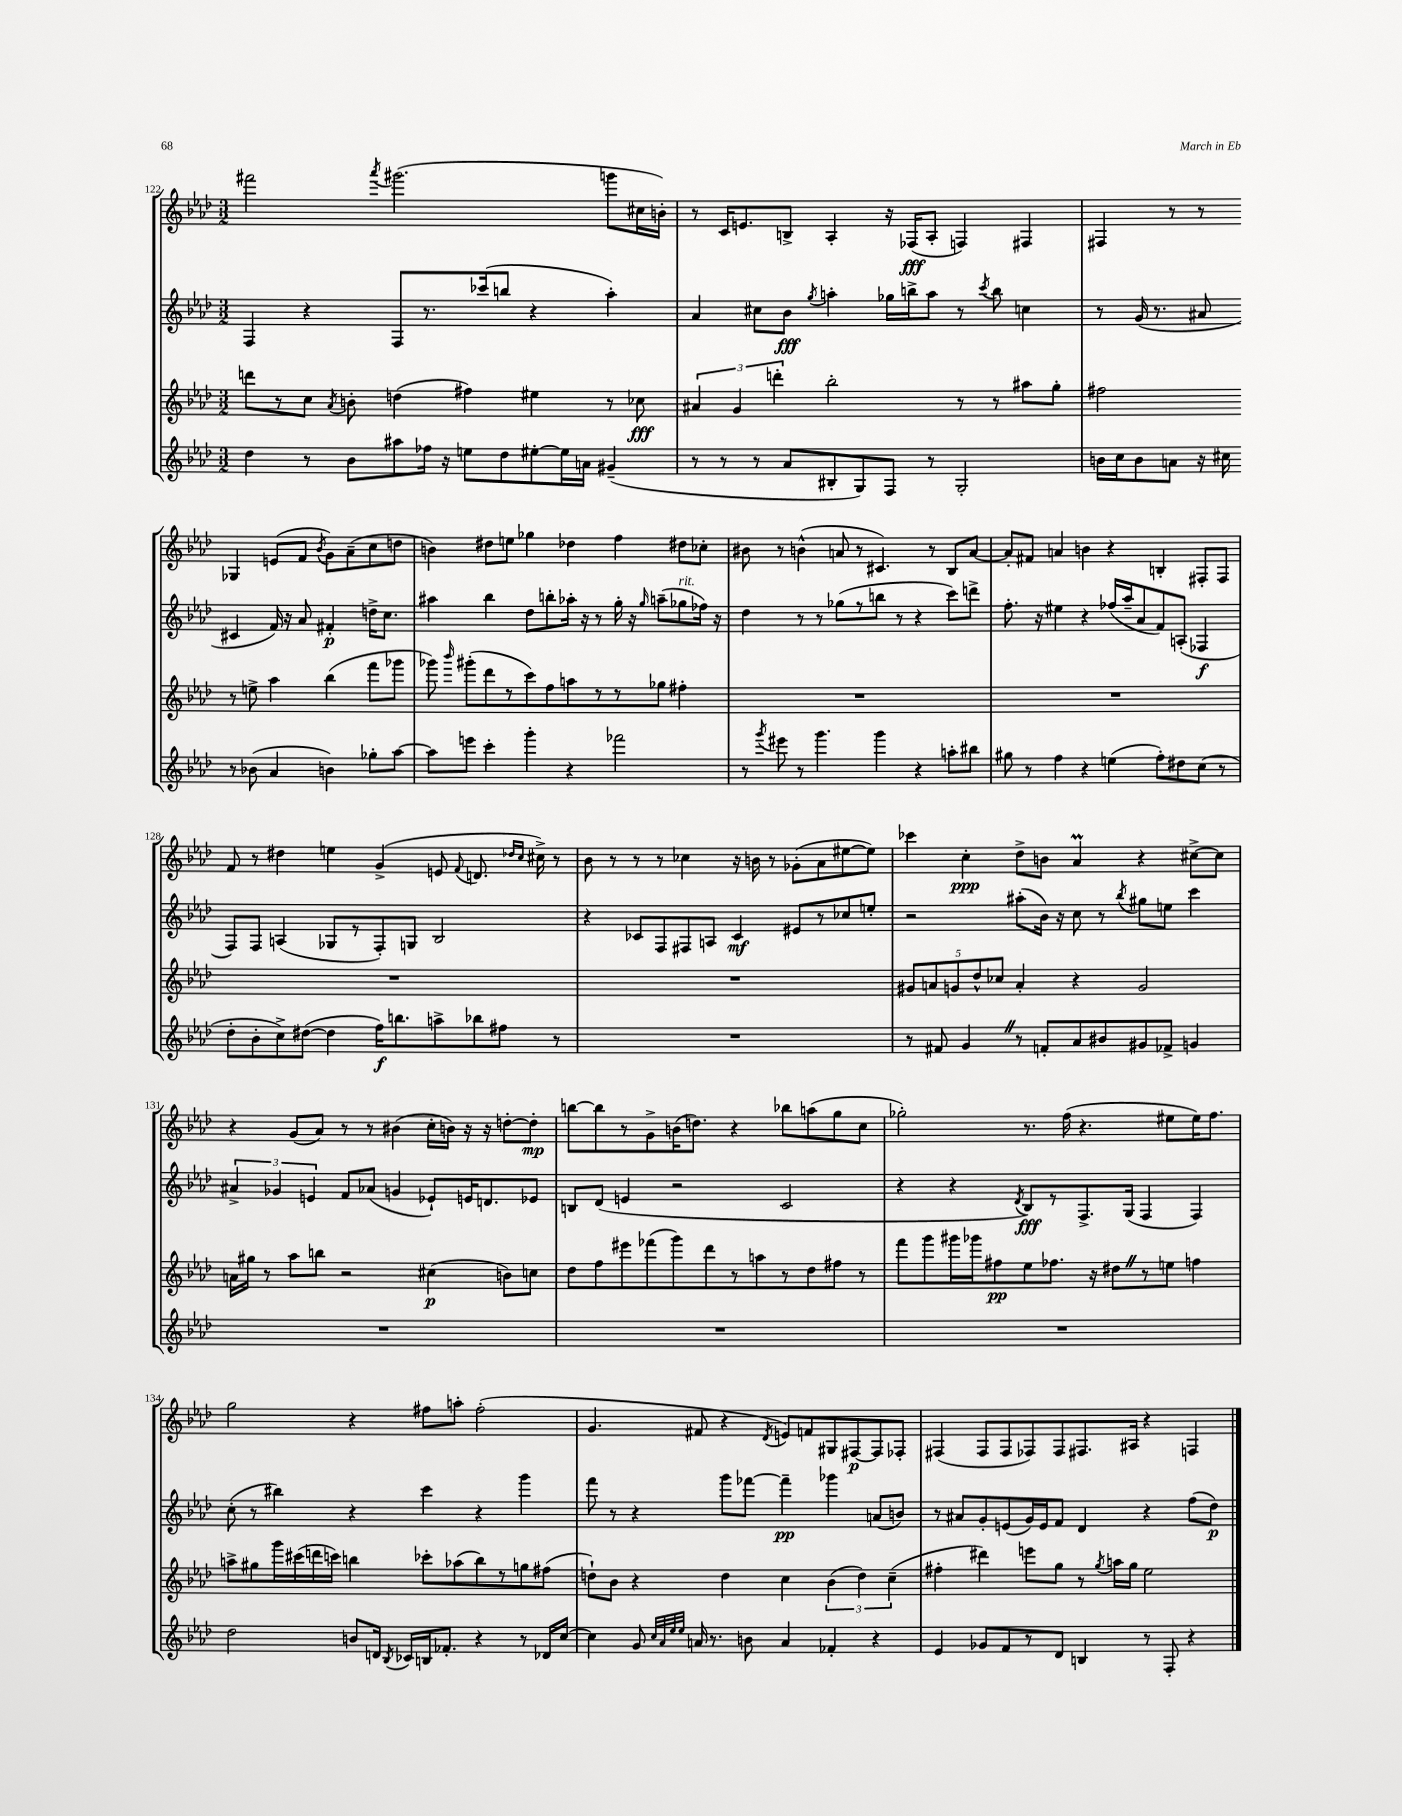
<<
\new StaffGroup <<
\new Staff = "s0" {
    \clef treble \key aes \major \numericTimeSignature \time 3/2
    \autoBeamOff fis'''2 \acciaccatura { aes'''8 } gis'''2.( g'''8[ cis''16 b'16]-.) |
    r8 c'16[ e'8. b8]-> aes4-. r16 fes16[\fff( aes8]-. f4) fis4 |
    fis4 r8 r8 ges4 e'8[( f'8] \acciaccatura { bes'8 } g'8[) aes'8--( c''8 d''8] |
    b'4) dis''8[ e''8] ges''4 des''4 f''4 dis''8[ ces''8]-. |
    bis'8 r8 b'4-^( a'8 r8 cis'4.) r8 bes8[ a'8]~ |
    a'8[-. fis'8] a'4 b'4 r4 b4-. fis8[-. fis8] |
    f'8 r8 dis''4 e''4 g'4->( e'8 \appoggiatura { f'8 } d'8. \grace { des''16[ c''16] } cis''16->) r8 |
    bes'8 r8 r8 r8 ces''4 r16 b'16 r8 ges'8[-.( aes'8 eis''8~ eis''8]) |
    ces'''4 c''4-.\ppp des''8[-> b'8] aes'4\prall r4 cis''8[~-> cis''8] |
    r4 g'8[( aes'8]) r8 r8 bis'4( c''16[-. b'16]) r16 r16 d''8[~-. d''8]-.\mp |
    b''8[~ b''8 r8 g'8-> b'16( d''8.]) r4 bes''8[ a''8( g''8 c''8] |
    ges''2-.) r8. f''16( r4. eis''8[ eis''16) f''8.] |
    g''2 r4 fis''8[ a''8]-. fis''2-.( |
    g'4. fis'8 r4 \acciaccatura { des'8 } e'8[) f'8 gis8 fis8~\p fis8 fes8]-. |
    fis4( fis8[ fis8 fes8) fes8 fis8. ais16] r4 f4 \bar "|." |
}
\new Staff = "s1" {
    \clef treble \key aes \major \numericTimeSignature \time 3/2
    \autoBeamOff f4 r4 f8[ r8. ces'''16( b''8] r4 aes''4-.) |
    aes'4 cis''8[ bes'8]\fff \acciaccatura { g''8 } a''4-. ges''16[ b''16-> a''8] r8 \acciaccatura { c'''8 } b''8 c''4 |
    r8 g'16( r8. ais'8 cis'4 f'16) r16 ais'8 fis'4-.\p d''16[-> c''8.] |
    ais''4 bes''4 des''8[ b''8-. aes''16]-. r16 r8 g''16-. r16 \grace { g''16 } a''8[--( ges''8^\markup { \italic "rit." } fes''16]) r16 |
    des''4 r8 r8 ges''8[( r8 b''8] r8 r4 c'''8[) d'''8]-> |
    f''8.-. r16 eis''4 r4 fes''16[( aes''16-- aes'8 f'8) a8]-.( fes4\f |
    f8[) f8] a4( ges8[ r8 f8-.) g8] bes2 |
    r4 ces'8[ f8 fis8 a8] ces'4\mf eis'8[ r8 ces''8 e''8]-. |
    r2 ais''8[-.( bes'16]) r16 c''8 r8 \acciaccatura { bes''8 } gis''8[ e''8] c'''4 |
    \tuplet 3/2 { ais'4-> ges'4 e'4 } f'8[ aes'8]( g'4 ees'8[-!) e'16 d'8. ees'8] |
    b8[ des'8]( e'4 r2 c'2 |
    r4 r4 \acciaccatura { des'8 } bes8[\fff) r8 f8.-> g16]( f4 f4) |
    c''8-.( r8 bis''4) r4 c'''4 r4 g'''4 |
    f'''8 r8 r4 g'''8[ fes'''8]~ fes'''4--\pp ges'''4 a'8[( b'8]) |
    r8 ais'8[ g'8-. e'8( g'16) e'16 f'8] des'4 r4 f''8[( des''8]\p) \bar "|." |
}
\new Staff = "s2" {
    \clef treble \key aes \major \numericTimeSignature \time 3/2
    \autoBeamOff d'''8[ r8 c''8] \acciaccatura { aes'8 } b'8-. d''4( fis''4) eis''4 r8 ces''8\fff |
    \tuplet 3/2 { ais'4 g'4 d'''4-. } bes''2-. r8 r8 ais''8[ g''8]-. |
    fis''2 r8 e''8-> aes''4 bes''4( f'''8[ ges'''8] |
    ges'''8) \grace { bes'''16 } gis'''8[-.( des'''8 r8 c'''8) f''8 a''8 r8 r8 ges''8] fis''4-. |
    R1. |
    R1. |
    R1. |
    R1. |
    \tuplet 5/4 { gis'8[ a'8 g'8 des''8-^ ces''8] } a'4-. r4 g'2 |
    a'16[ gis''16] r8 aes''8[ b''8] r2 cis''4\p( b'8[) c''8] |
    des''8[ f''8 eis'''8 fes'''8( g'''8) des'''8 r8 a''8 r8 des''8 fis''8] r8 |
    f'''8[ g'''8 gis'''16 ges'''16 fis''8\pp ees''8 fes''8.] r16 dis''8[ \once \override BreathingSign.text = \markup { \musicglyph "scripts.caesura.straight" } \breathe r8 e''8] f''4 |
    a''8[-> gis''8 g'''16 cis'''16( d'''16 c'''16]) b''4 ces'''8[-. aes''8( b''8) r8 g''8 fis''8]( |
    d''8[-!) bes'8] r4 d''4 c''4 \tuplet 3/2 { bes'4( d''4) c''4--( } |
    fis''4-. dis'''4) e'''8[ g''8] r8 \acciaccatura { g''8 } a''16[ g''16] ees''2 \bar "|." |
}
\new Staff = "s3" {
    \clef treble \key aes \major \numericTimeSignature \time 3/2
    \autoBeamOff des''4 r8 bes'8[ ais''8 fes''16] r16 e''8[ des''8 eis''8~-. eis''16 a'16] gis'4--( |
    r8 r8 r8 aes'8[ bis8-. g8) f8] r8 g2-. |
    b'16[ c''16 b'8 a'8] r16 cis''16 r8 bes'8( a'4 b'4) ges''8[-. aes''8]~ |
    aes''8[ e'''8] c'''4-. g'''4-. r4 fes'''2 |
    r8 \acciaccatura { g'''8 } eis'''8 r8 g'''4. g'''4 r4 a''8[-. bis''8] |
    gis''8 r8 f''4 r4 e''4( f''8[-.) dis''8 c''8]( r8 |
    des''8[-. bes'8-. c''8->) dis''8]~( dis''4 f''16[\f) b''8. a''8-> bes''8 fis''8] r8 |
    R1. |
    r8 fis'8 g'4 \once \override BreathingSign.text = \markup { \musicglyph "scripts.caesura.straight" } \breathe r8 f'8[-. aes'8 bis'8 gis'8 fes'8]-> g'4 |
    R1. |
    R1. |
    R1. |
    des''2 b'8[ d'16] \acciaccatura { bes8 } ces'16[ b16 fes'8.]-. r4 r8 des'16[ c''16]~ |
    c''4 g'8 \grace { c''32[ aes'32 ees''32 ees''32] } a'16 r8. b'8 a'4 fes'4-. r4 |
    ees'4 ges'8[ f'8 r8 des'8] b4 r8 f8-. r4 \bar "|." |
}
>>
>>
\layout { \context { \Score currentBarNumber = #122 } }
